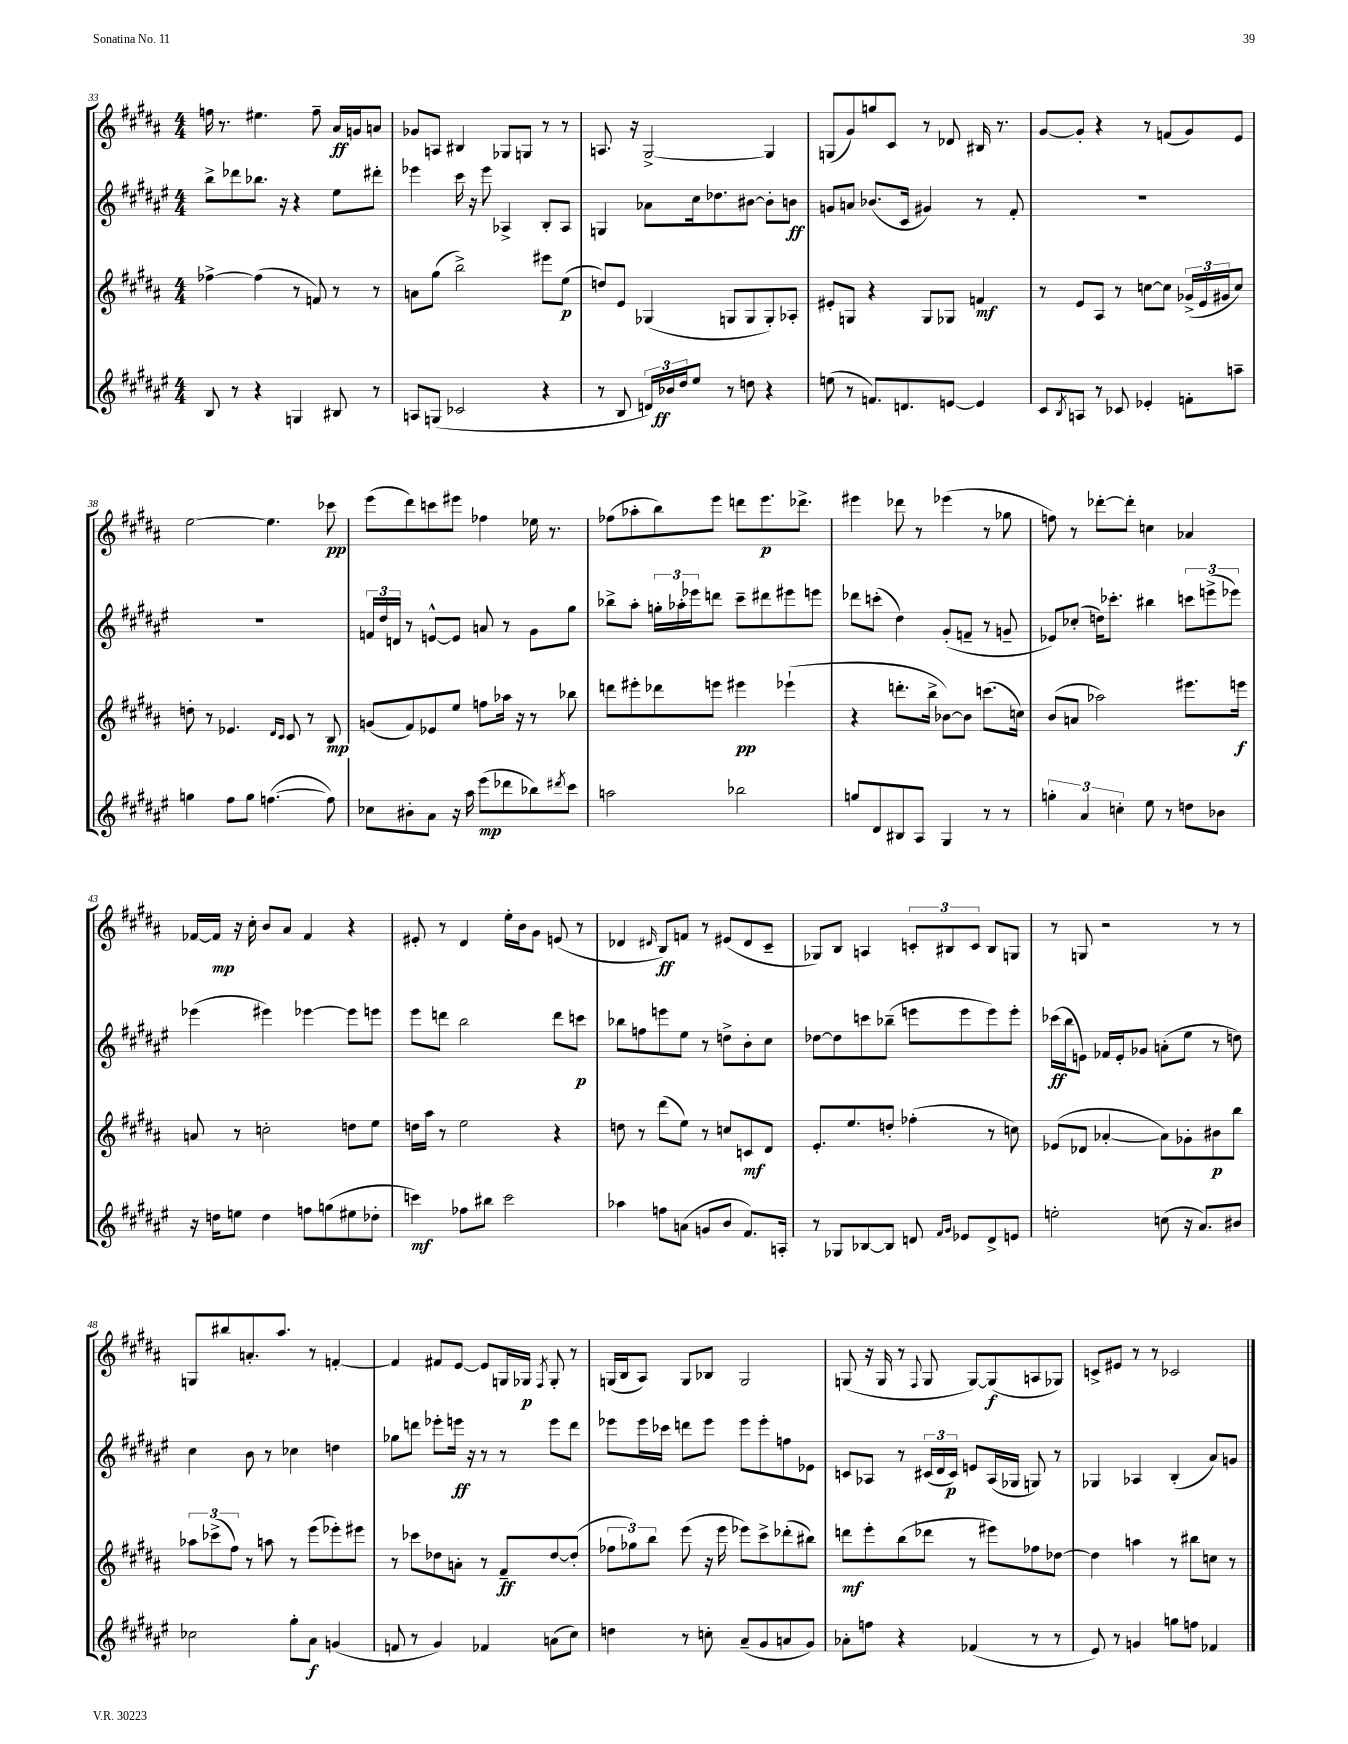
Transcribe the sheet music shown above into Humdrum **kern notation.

**kern	**kern	**kern	**kern
*staff4	*staff3	*staff2	*staff1
*clefG2	*clefG2	*clefG2	*clefG2
*k[f#c#g#d#a#e#]	*k[f#c#g#d#a#]	*k[f#c#g#d#a#e#]	*k[f#c#g#d#a#]
*M4/4	*M4/4	*M4/4	*M4/4
8B	[4ff-^	8bb^	16ff
.	.	.	8.r
8r	.	8ddd-	.
4r	(4ff-]	8.bb-	4.ee#
.	.	16r	.
4G	8r	4r	.
.	8f)	.	8ff~
8B#	8r	8ee#	16a#
.	.	.	16g
8r	8r	8ddd#'	8a
=	=	=	=
8A	8a	4eee-	8g-
(8G	(8gg#	.	8A
2c-	2bb^)	16ccc#	4B#
.	.	16r	.
.	.	8eee-	.
.	.	4A-^	8G-
.	.	.	8G
4r	8eee#	8B'	8r
.	(8ee	8A-	8r
=	=	=	=
8r	8dd)	4G	8.A
8B	8e	.	.
.	.	.	16r
24d)	(4G-	8a-	[2G#^
24b-	.	.	.
24dd#	.	.	.
8ee#	.	16cc#	.
.	.	8.dd-	.
8r	8G	.	.
8dd	8G	[8b#	.
4r	8G')	8b#']	4G#]
.	8A-'	8b	.
=	=	=	=
(8ee	8e#'	8g	(8G
8r	8G	8a	8g#)
8.f)	4r	(8.b-	8gg
.	.	.	8c#
8.d	.	16c#	.
.	8G	4g#)	8r
[8e	8G-	.	8d-
4e]	4f	8r	16B#
.	.	.	8.r
.	.	8f#'	.
=	=	=	=
8c#	8r	1r	[8g#
8qB	.	.	.
8A	8e	.	8g#']
8r	8A#	.	4r
8c-	8r	.	.
4e-'	[8cc	.	8r
.	8cc]	.	(8f
8f'	(24g-^	.	8g#)
.	24e	.	.
.	24g#	.	.
8aa~	8cc)	.	8e
=	=	=	=
4gg	8dd'	1r	[2ee
.	8r	.	.
8ff#	4.e-	.	.
8gg	.	.	.
([4.ff	.	.	4.ee]
.	16qqd#	.	.
.	16qqc#	.	.
.	8c#	.	.
.	8r	.	.
8ff])	8B	.	8ccc-
=	=	=	=
8cc-	(8g	24f	(8eee
.	.	24dd#	.
.	.	24d	.
8b#'	8f#)	8r	8ddd#)
8a#	8e-	[8e^^	8ccc
16r	8ee	8e]	8eee#
16aa#	.	.	.
(8eee#	8ff	8a	4ff-
8ddd-	16aa-	8r	.
.	16r	.	.
8bb-)	8r	8g#	16ee-
.	.	.	8.r
8qddd#	.	.	.
8ccc#	8bb-	8gg#	.
=	=	=	=
2aa	8ddd	8bb-^	(8ff-
.	8eee#'	8aa#'	8aa-'
.	8ddd-	24gg'	8bb)
.	.	24aa-'	.
.	.	24eee-	.
.	8eee	8ddd	8eee
2bb-	4eee#	8ccc#~	8ddd
.	.	8ddd#	8.eee
.	(4eee-`	8eee#	.
.	.	.	8.ddd-^
.	.	8eee	.
=	=	=	=
8gg	4r	8ddd-	4eee#
8d#	.	(8ccc'	.
8B#	8.ddd'	4dd#)	8ddd-
8A#	.	.	8r
.	16bb^	.	.
4G#	[8b-)	(8g#'	(4eee-
.	8b-]	8f~	.
8r	(8.ccc	8r	8r
8r	.	8g~	8gg-
.	16cc)	.	.
=	=	=	=
6gg'	(8b	8e-)	8ff)
.	8a	(8cc-'	8r
6a#	.	.	.
.	2aa-)	16dd)	[8ddd-'
.	.	8.ccc-'	.
6cc'	.	.	.
.	.	.	8ddd-']
8ee#	.	4bb#	4cc
8r	.	.	.
8dd	8.eee#	12ccc	4a-
.	.	(12eee^	.
8b-	.	.	.
.	.	12eee-)	.
.	16eee	.	.
=	=	=	=
16r	8a	(4eee-	[16f-
16dd	.	.	16f-]
8ee	8r	.	16r
.	.	.	16cc#'
4dd	2cc'	4eee#)	8b
.	.	.	8a#
8ff	.	[4eee-	4f-
(8gg	.	.	.
8ee#	8dd	8eee-]	4r
8dd-'	8ee	8eee	.
=	=	=	=
4ccc)	16dd	8eee#	8e#'
.	16aa#	.	.
.	8r	8ddd	8r
8ff-	2ee	2bb	4d#
8bb#	.	.	.
2ccc	.	.	16ee'
.	.	.	16b
.	.	.	8g#
.	4r	8ddd	(8e
.	.	8ccc	8r
=	=	=	=
4aa-	8dd	8bb-	4d-
.	8r	8ff	.
.	.	.	16qqd#
8ff	(8ddd#	8eee	8B)
(8a	8ee)	8ee#	8f
8g	8r	8r	8r
8b	8cc	8dd^	(8e#
8.f#)	8c	8b'	8d#
.	8d#	8cc#	8c#~
16A'	.	.	.
=	=	=	=
8r	8.e'	[8dd-	8G-)
8G-	.	8dd-]	8B
.	8.ee	.	.
[8B-	.	8ccc	4A
8B-]	8dd'	(8bb-~	.
8d	(4ff-'	8eee	12c'
.	.	.	12B#
16qqf#	.	.	.
16qqg#	.	.	.
8e-	.	8eee	.
.	.	.	12c
8d^	8r	8eee)	8B#
8e	8cc)	8eee'	8G
=	=	=	=
2ee'	(8e-	(16ccc-	8r
.	.	16bb	.
.	8d-	8e)	8G
.	[4a-'	16f-	2r
.	.	16e'	.
.	.	8g-	.
(8cc	8a-])	(8a'	.
16r	8g-'	8ee#	.
8.a#)	.	.	.
.	8b#	8r	8r
8b#	8bb	8dd)	8r
=	=	=	=
2cc-	12aa-	4cc#	8G
.	(12ccc-^	.	.
.	.	.	8bb#
.	12ff#)	.	.
.	8r	8b	8.a'
.	8aa	8r	.
.	.	.	8.aa#
8gg#'	8r	4cc-	.
8a#	(8eee	.	8r
(4g	8eee-')	4dd	[4f'
.	8eee#	.	.
=	=	=	=
8f	8r	8gg-	4f]
8r	8ccc-	8ddd	.
4g#)	8dd-	8eee-'	8f#
.	8a'	16eee	[8e
.	.	16r	.
4f-	8r	8r	8e]
.	8f#~	8r	16G
.	.	.	16G-
.	.	.	8qF#
(8a	[8dd-	8eee	8G-'
8cc#)	(8dd-']	8ddd	8r
=	=	=	=
4dd	12ff-	8eee-	(16G
.	.	.	16B
.	12gg-)	.	.
.	.	16eee-	8A#)
.	12bb	.	.
.	.	16ccc-	.
8r	(8eee	8ddd	8G
8cc'	16r	8eee-	8B-
.	16eee	.	.
(8a#~	8eee-)	8eee-	2G
8g#	8ccc#^	8eee-'	.
8a	(8ddd-'	8ff	.
8g#)	8bb#)	8e-	.
=	=	=	=
8a-'	8ddd	8c	(8G
8ff	8eee'	8A-	16r
.	.	.	16G
4r	(8bb	8r	8r
.	.	.	8qqF#
.	8ddd-	(24c#	8G
.	.	24d#	.
.	.	24c#)	.
(4f-	8r	8e	[8G)
.	8eee#)	(16A-	(8G]
.	.	16G-	.
8r	8ff-	8G)	8A
8r	[8dd-	8r	8G-)
=	=	=	=
8e#)	4dd-]	4G-	8c^
8r	.	.	8e#
4g	4aa	4A-	8r
.	.	.	8r
8gg	8r	(4B'	2c-
8ff	8bb#	.	.
4f-	8cc	8a#)	.
.	8r	8g	.
==	==	==	==
*-	*-	*-	*-
